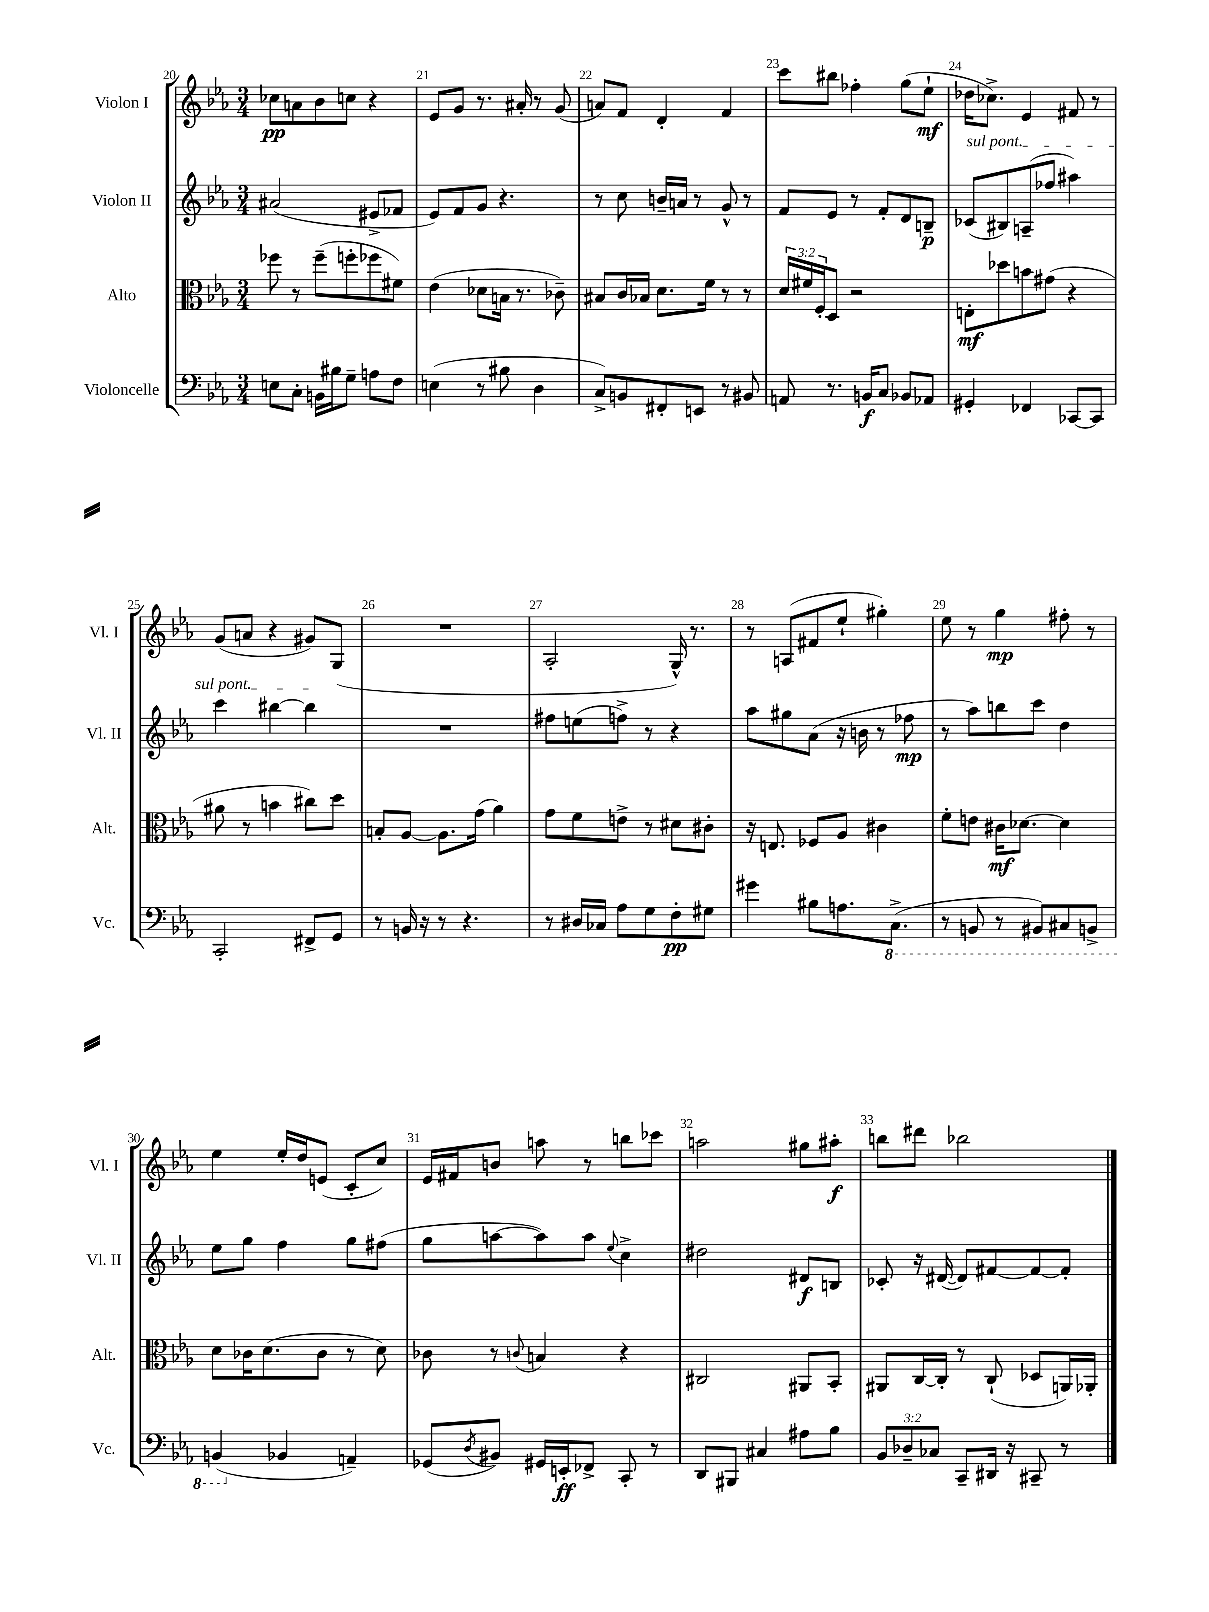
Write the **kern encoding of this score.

**kern	**kern	**kern	**kern
*staff4	*staff3	*staff2	*staff1
*clefF4	*clefC3	*clefG2	*clefG2
*k[b-e-a-]	*k[b-e-a-]	*k[b-e-a-]	*k[b-e-a-]
*M3/4	*M3/4	*M3/4	*M3/4
8E	8ff-	(2a#	8cc-
8C'	8r	.	8a
16BB	(8ff-~	.	8b-
16B#	.	.	.
8G~	8ff'	.	8cc
8A	8ff-	8e#^	4r
8F	8f#)	8f-	.
=	=	=	=
(4E	(4e-	8e-)	8e-
.	.	8f	8g
8r	8d-	8g	8.r
8B#	16B	4.r	.
.	8.r	.	16a#'
4D	.	.	8r
.	8c-~)	.	(8g
=	=	=	=
8C^)	8B#	8r	8a)
8BB	16c	8cc	8f
.	16B-	.	.
8FF#'	8.d	16b~	4d'
.	.	16a	.
8EE	.	8r	.
.	16f	.	.
8r	8r	8g^^	4f
8BB#	8r	8r	.
=	=	=	=
8AA	24d	8f	8ccc
.	24f#	.	.
.	24F'	.	.
8.r	8D	8e-	8bb#
.	2r	8r	4ff-'
16BB	.	.	.
8C	.	8f'	.
8BB-	.	8d	(8gg
8AA-	.	8B~	8ee-`
=	=	=	=
4GG#'	8E'	(8c-	16dd-
.	.	.	8.cc-^)
.	8dd-	8B#)	.
4FF-	8b	(8A~	4e-
.	(8g#	8ff-	.
[8CC-	4r	4aa#)	8f#
8CC-]	.	.	8r
=	=	=	=
2CC'	8a#	4ccc	(8g
.	8r	.	8a
.	4b	[4bb#	4r
8FF#^	8cc#)	4bb#]	8g#)
8GG	8dd	.	(8G
=	=	=	=
8r	8B'	2.r	2.r
16BB	[8A-	.	.
16r	.	.	.
8r	8.A-]	.	.
4.r	.	.	.
.	(16g	.	.
.	4a-)	.	.
=	=	=	=
8r	8g	8ff#	2A-'
16D#	8f	(8ee	.
16C-	.	.	.
8A-	8e^	8ff^)	.
8G	8r	8r	.
8F'	8d#	4r	16G^^)
.	.	.	8.r
8G#	8c#'	.	.
=	=	=	=
4g#	16r	8aa-	8r
.	8.E	.	.
.	.	8gg#	(8A
8B#	8F-	(8a-	8f#
8.A	8A-	16r	8ee-`
.	.	16b	.
.	4c#	8r	4gg#')
(8.CC^	.	.	.
.	.	8ff-	.
=	=	=	=
8r	8f'	8r	8ee-
8BBB	8e	8aa-)	8r
8r	16c#	8bb	4gg
.	[8.d-	.	.
8BBB#)	.	8ccc	.
8CC#	4d-]	4dd	8ff#'
8BBB^	.	.	8r
=	=	=	=
(4BBB	8d	8ee-	4ee-
.	16c-	8gg	.
.	(8.d	.	.
4BB-	.	4ff	16ee-'
.	.	.	16dd
.	8c-	.	(8e
4AA~)	8r	8gg	8c'
.	8d)	(8ff#	8cc)
=	=	=	=
(8GG-	8c-	8gg	16e-
.	.	.	16f#
8qD	.	.	.
8BB#)	8r	[8aa	8b
.	8qqc	.	.
16GG#	4B	8aa])	8aa
16EE'	.	.	.
8FF-^	.	8aa	8r
.	.	8qqee-	.
8CC'	4r	4cc^	8bb
8r	.	.	8ccc-
=	=	=	=
8DD	2C#	2dd#	2aa
8BBB#	.	.	.
4C#	.	.	.
8A#	8AA#	8d#	8gg#
8B-	8BB-'	8B	8aa#'
=	=	=	=
12BB-	8AA#	8c-'	8bb
12D-~	.	.	.
.	[16C	16r	8ddd#
12C-	.	.	.
.	16C']	([16d#	.
8CC~	8r	8d#])	2bb-
16DD#	(8C`	[8f#	.
16r	.	.	.
8CC#~	8D-	8f#_	.
8r	16AA)	8f#']	.
.	16AA-'	.	.
==	==	==	==
*-	*-	*-	*-
